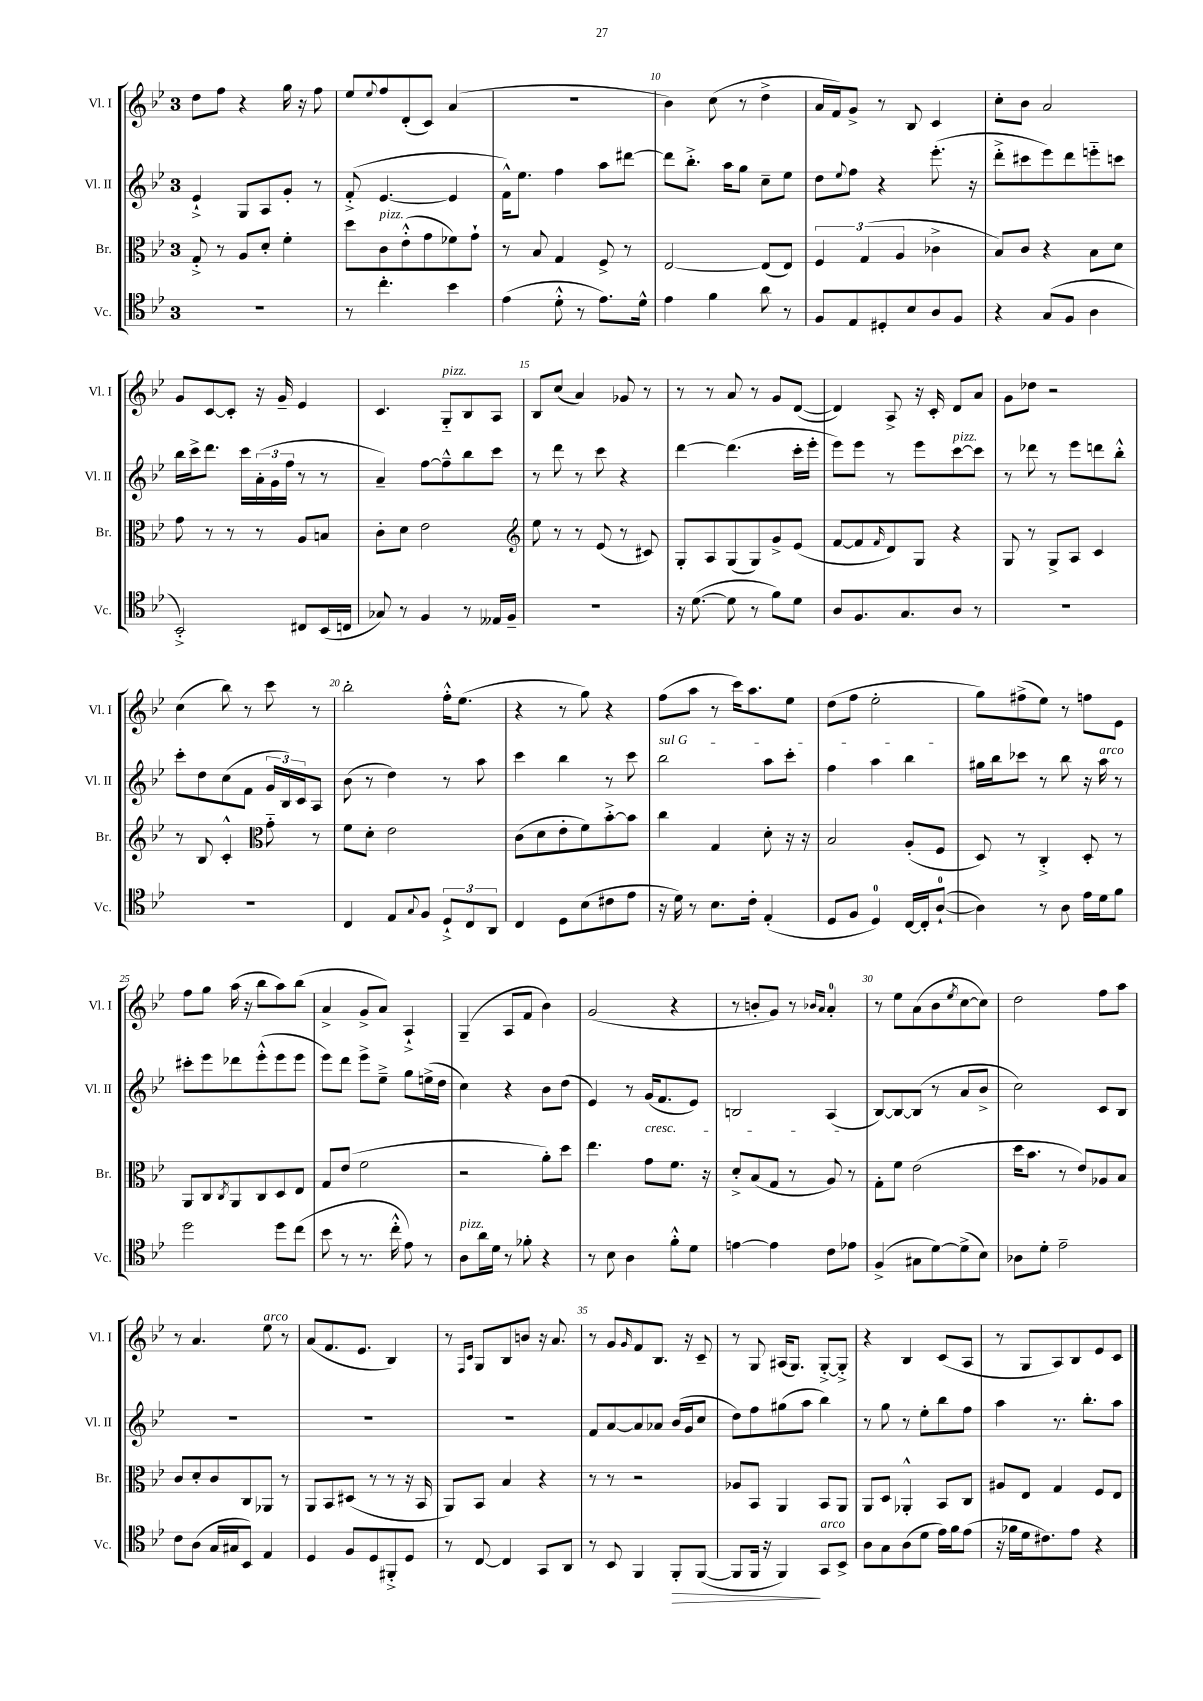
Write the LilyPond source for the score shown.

<<
\new StaffGroup <<
\new Staff = "s0" \with { instrumentName = "Vl. I" shortInstrumentName = "Vl. I" } {
    \clef treble \key bes \major \once \override Staff.TimeSignature.style = #'single-digit \time 3/4
    d''8 f''8 r4 g''16 r16 f''8 |
    ees''8 \appoggiatura { ees''8 } f''8 d'8-.( c'8) a'4( |
    R2. |
    bes'4) c''8( r8 d''4-> |
    a'16 f'16) g'8-> r8 bes8 c'4 |
    c''8-. bes'8 a'2 |
    g'8 c'8~ c'8-. r16 g'16-- ees'4 |
    c'4. g8-_^\markup { \italic "pizz." } bes8 a8 |
    bes8 c''8( a'4) ges'8 r8 |
    r8 r8 a'8 r8 g'8 d'8~( |
    d'4) a8-> r16 c'16-. d'8 a'8 |
    g'8 des''8 r2 |
    c''4( bes''8) r8 c'''8 r8 |
    bes''2-. f''16-.-^ ees''8.( |
    r4 r8 g''8) r4 |
    f''8( a''8 r8 c'''16) a''8. ees''8 |
    d''8( f''8 ees''2-. |
    g''8) fis''8->( ees''8) r8 f''8 ees'8 |
    f''8 g''8 a''16( r16 bes''8 a''8) bes''8( |
    a'4-> g'8-> a'8) a4-!-> |
    g4--( a8 f'8 bes'4) |
    g'2( r4 |
    r8 b'8-. g'8) r8 \grace { bes'16 a'16 } a'4-0-. |
    r8 ees''8 a'8( bes'8 \acciaccatura { ees''8 } c''8~ c''8) |
    d''2 f''8 a''8 |
    r8 a'4. ees''8^\markup { \italic "arco" } r8 |
    a'8( f'8. ees'8. bes4) |
    r8 \grace { f16 c'16 } g8 bes8 b'8 r16 a'8. |
    r8 g'8 \grace { g'16 } f'8 bes8. r16 c'8-- |
    r8 g8 ais16( g8.) g8~-.-> g8-.-> |
    r4 bes4 c'8( a8 |
    r8 g8 a8) bes8 ees'8 c'8 \bar "|." |
}
\new Staff = "s1" \with { instrumentName = "Vl. II" shortInstrumentName = "Vl. II" } {
    \clef treble \key bes \major \once \override Staff.TimeSignature.style = #'single-digit \time 3/4
    ees'4-!-> g8 a8 g'8-. r8 |
    f'8-.->( ees'4.~ ees'4 |
    f'16-^) ees''8. f''4 a''8 dis'''8~ |
    dis'''8 bes''8.-.-> a''16 g''8 c''8-- ees''8 |
    d''8 \appoggiatura { ees''8 } f''8 r4 ees'''8.-.( r16 |
    d'''8-.-> cis'''8 ees'''8) d'''8 e'''8-_ c'''8 |
    bes''16 c'''16-> d'''8. c'''16 \tuplet 3/2 { a'16-.( g'16 f''16 } r8 r8 |
    a'4--) f''8~ f''8---^ bes''8 c'''8 |
    r8 d'''8 r8 c'''8 r4 |
    d'''4~ d'''4.( c'''16-. ees'''16-. |
    ees'''8) ees'''8 r8 ees'''8 c'''8~^\markup { \italic "pizz." } c'''8 |
    r8 des'''8 r8 ees'''8 d'''8 bes''8-.-^ |
    c'''8-. d''8 c''8( f'8 \tuplet 3/2 { g'16 bes16) c'16 } a8 |
    bes'8( r8 d''4) r8 a''8 |
    c'''4 bes''4 r8 c'''8 |
    \once \override TextSpanner.bound-details.left.text = \markup { \italic "sul G" } bes''2\startTextSpan a''8 c'''8-. |
    f''4 a''4 bes''4\stopTextSpan |
    gis''16 bes''16 ces'''8 r8 bes''8 r16 a''16^\markup { \italic "arco" } r8 |
    cis'''8-. ees'''8 des'''8 ees'''8-.-^( ees'''8 ees'''8 |
    ees'''8) d'''8 ees'''8-> ees''8---> g''8 e''16->( d''16 |
    c''4) r4 bes'8 d''8( |
    ees'4) r8 g'16\cresc( f'8. ees'8) |
    b2 a4\!( |
    bes8~) bes8~ bes8( r8 a'8 bes'8-> |
    c''2) c'8 bes8 |
    R2. |
    R2. |
    R2. |
    f'8 a'8~ a'8 aes'8 bes'16( g'16 c''8 |
    d''8) f''8 gis''8( a''8 bes''4) |
    r8 g''8 r8 ees''8-. bes''8 f''8 |
    a''4 r8. bes''8.-. a''8 \bar "|." |
}
\new Staff = "s2" \with { instrumentName = "Br." shortInstrumentName = "Br." } {
    \clef alto \key bes \major \once \override Staff.TimeSignature.style = #'single-digit \time 3/4
    g8-.-> r8 a8 d'8-. f'4-. |
    d''8 c'8^\markup { \italic "pizz." } ees'8-.-^( g'8 fes'8) g'8-! |
    r8 bes8 g4 f8-> r8 |
    ees2~ ees8( ees8) |
    \tuplet 3/2 { f4 g4( a4 } ces'4-> |
    bes8) c'8 r4 bes8 d'8 |
    g'8 r8 r8 r8 a8 b8 |
    c'8-. d'8 ees'2 |
    \clef treble ees''8 r8 r8 ees'8( r8 cis'8) |
    g8-. a8 g8( g8) g'8-> ees'8( |
    f'8~ f'8 \grace { f'16 } d'8) g8 r4 |
    g8 r8 g8-> a8 c'4 |
    r8 bes8 c'4-.-^ \clef alto g'8-_ r8 |
    f'8 d'8-. ees'2 |
    c'8( d'8 ees'8-. f'8) bes'8~-.-> bes'8 |
    c''4 g4 d'8-. r16 r16 |
    bes2 a8-.( f8 |
    d8) r8 c4-.-> d8-. r8 |
    a,8 c8 \acciaccatura { c8 } a,8 c8 d8 ees8 |
    g8 ees'8( f'2 |
    r2 a'8-.) d''8 |
    ees''4. g'8 f'8. r16 |
    d'8-.-> bes8( g8 r8 a8) r8 |
    g8-. f'8 ees'2( |
    d''16 bes'8. r8 ees'8) aes8 bes8 |
    c'8 d'8-. c'8 c8 aes,8 r8 |
    a,8 bes,8 dis8( r8 r8 r16 bes,16 |
    a,8) bes,8 bes4 r4 |
    r8 r8 r2 |
    aes8 bes,8 a,4 bes,8 a,8 |
    a,8 d8 aes,4-.-^ bes,8 c8 |
    ais8 ees8 g4 f8 ees8 \bar "|." |
}
\new Staff = "s3" \with { instrumentName = "Vc." shortInstrumentName = "Vc." } {
    \clef tenor \key bes \major \once \override Staff.TimeSignature.style = #'single-digit \time 3/4
    R2. |
    r8 c''4.-. bes'4 |
    ees'4( d'8-.-^ r8 ees'8.) d'16-^ |
    ees'4 f'4 a'8 r8 |
    f8 ees8 dis8-. bes8 a8 f8 |
    r4 g8( f8 a4 |
    bes,2-.->) cis8 bes,16( c16 |
    ges8) r8 f4 r8 eeses16 f16-- |
    R2. |
    r16 d'8.~( d'8 r8 f'8) d'8 |
    a8 f8. g8. a8 r8 |
    R2. |
    R2. |
    c4 ees8 \appoggiatura { g8 } f8 \tuplet 3/2 { d8-!-> c8 a,8 } |
    c4 d8 bes8( cis'8 ees'8 |
    r16 d'16) r8 bes8. c'16-. ees4-.( |
    d8 f8 d4-0) c16~ c16-. a8-0~-!( |
    a4) r8 a8 ees'16 d'16 f'8 |
    d''2 d''8 c''8( |
    bes'8 r8 r8. c''16-.-^ ees'8) r8 |
    a8^\markup { \italic "pizz." } a'16 d'16 r8 fes'8-. r4 |
    r8 bes8 a4 f'8-.-^ d'8 |
    e'4~ e'4 c'8 ees'8 |
    f4->( gis8 d'8~) d'8->( bes8) |
    aes8 d'8-. ees'2-- |
    c'8 a8( g16 gis16 bes,8) ees4 |
    d4 f8 d8 fis,8-.-> d8 |
    r8 c8~ c4 g,8 a,8 |
    r8 bes,8 f,4 f,8-.\> f,8~( |
    f,8 f,16 r16 f,4\!) g,8^\markup { \italic "arco" } bes,8-> |
    a8 g8 a8( d'8 ees'16) f'16 ees'8( |
    r16 fes'16 d'16 cis'8.) ees'8 r4 \bar "|." |
}
>>
>>
\layout { \context { \Score currentBarNumber = #7 \override BarNumber.break-visibility = ##(#f #t #t) barNumberVisibility = #(every-nth-bar-number-visible 5) } }
